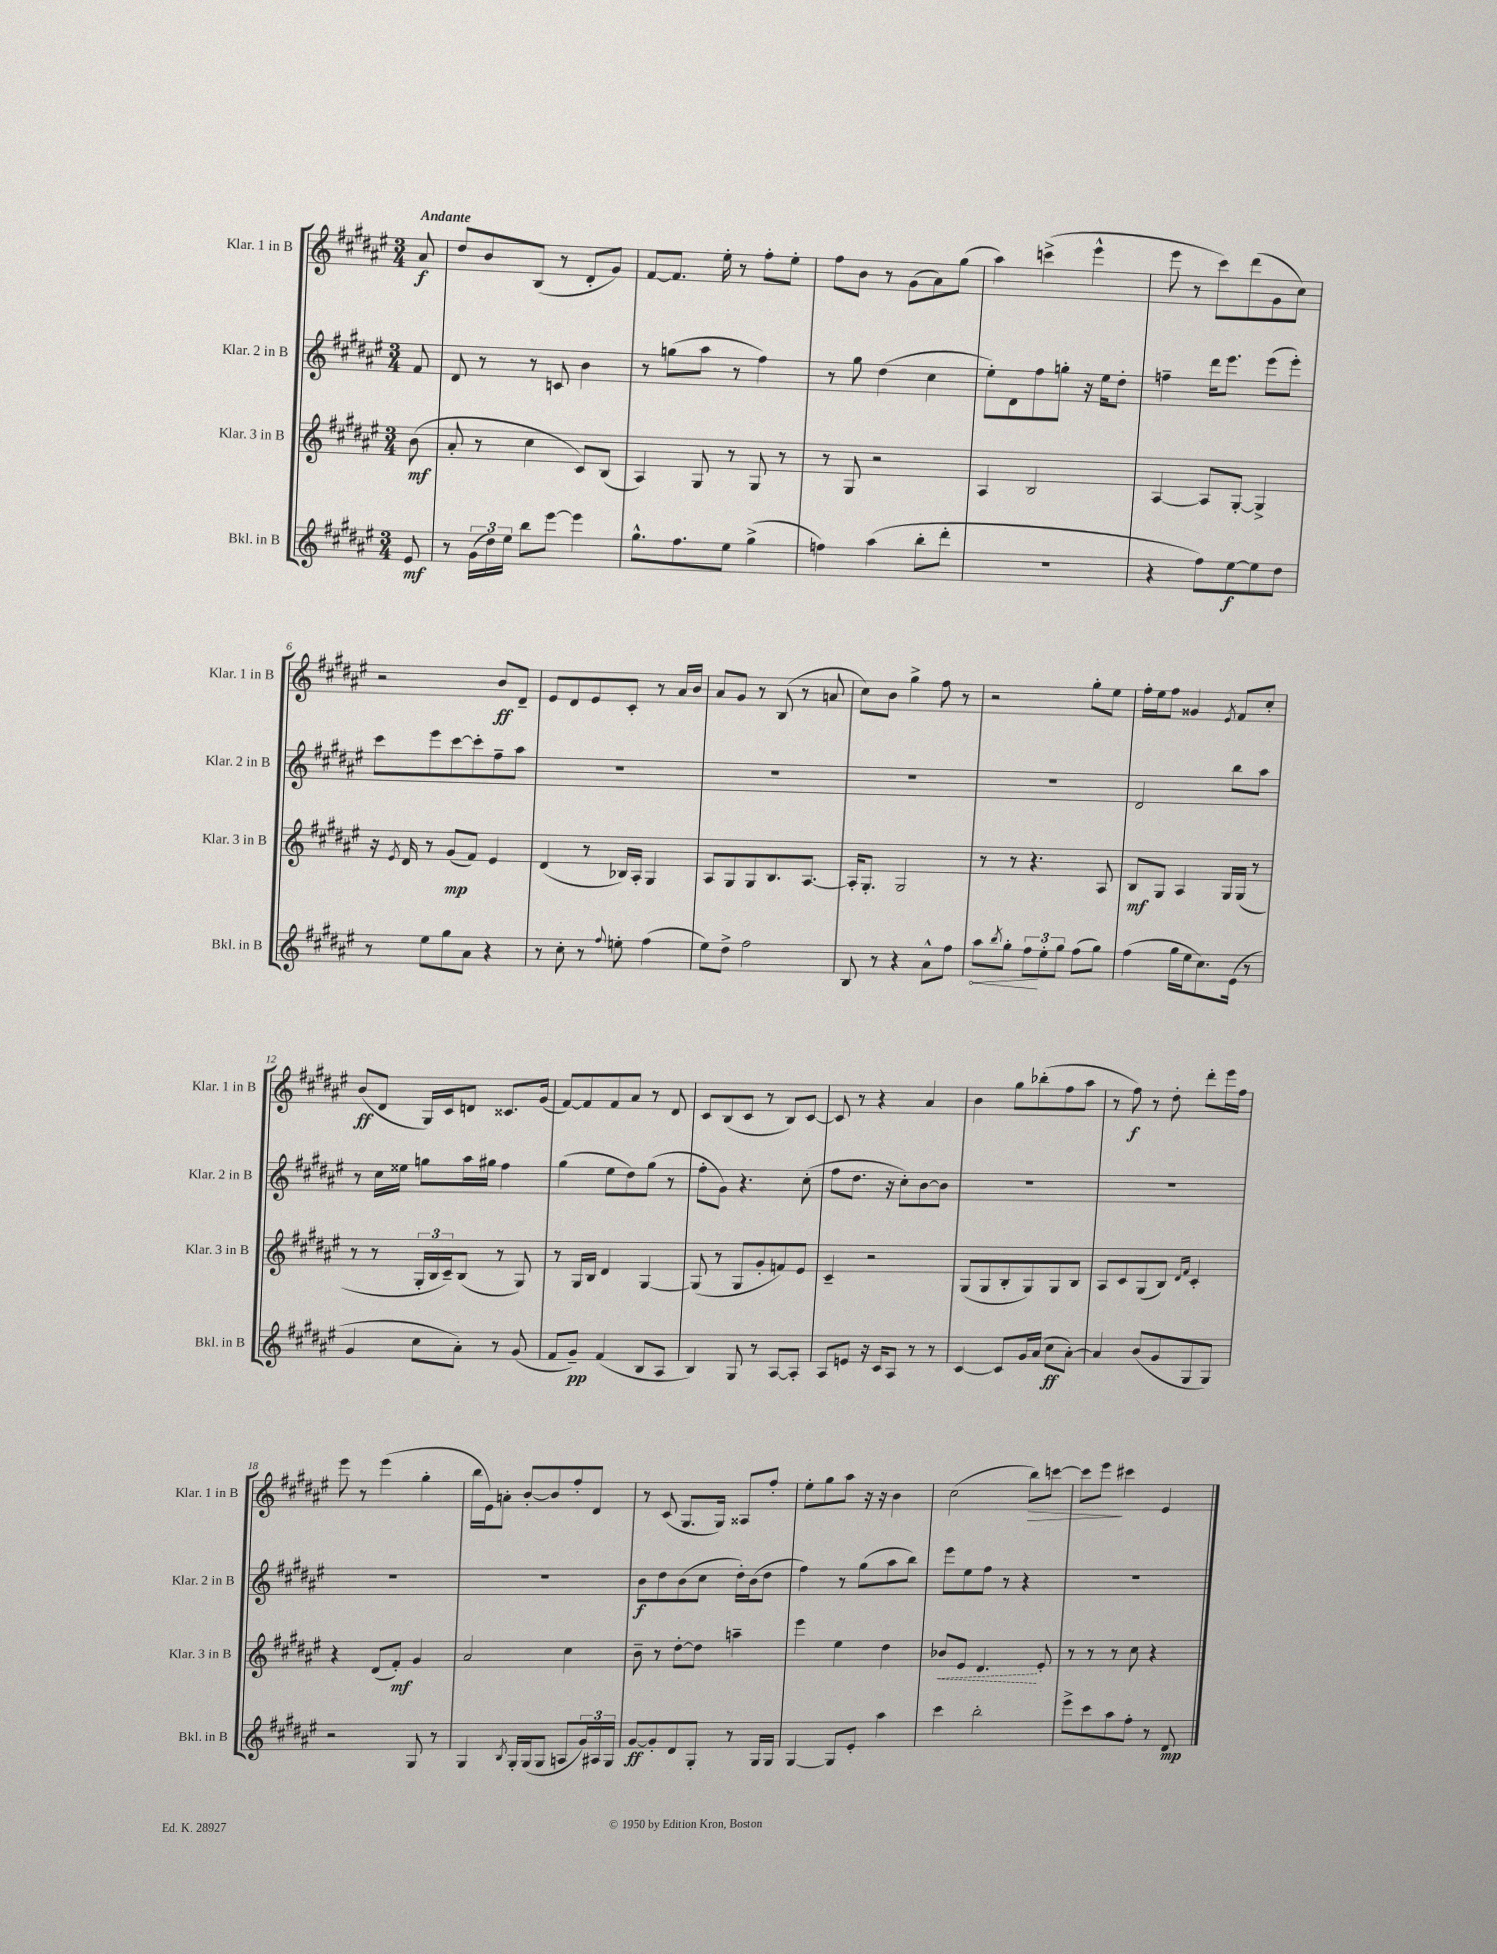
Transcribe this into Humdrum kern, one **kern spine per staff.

**kern	**dynam	**kern	**dynam	**kern	**dynam	**kern	**dynam
*part4	*part4	*part3	*part3	*part2	*part2	*part1	*part1
*staff4	*staff4	*staff3	*staff3	*staff2	*staff2	*staff1	*staff1
*I"Bkl. in B	*	*I"Klar. 3 in B	*	*I"Klar. 2 in B	*	*I"Klar. 1 in B	*
*I'Bkl. in B	*	*I'Klar. 3 in B	*	*I'Klar. 2 in B	*	*I'Klar. 1 in B	*
*clefG2	*	*clefG2	*	*clefG2	*	*clefG2	*
*k[f#c#g#d#a#e#]	*	*k[f#c#g#d#a#e#]	*	*k[f#c#g#d#a#e#]	*	*k[f#c#g#d#a#e#]	*
*M3/4	*	*M3/4	*	*M3/4	*	*M3/4	*
=	=	=	=	=	=	=	=
!	!	!	!	!	!	!LO:TX:a:B:t=Andante	!
8e#/	mf	(8b\	mf	8f#/	.	8a#/	f
=1	=1	=1	=1	=1	=1	=1	=1
8r	.	8a#'/	.	8d#/	.	8dd#/L	.
(24g#\LL	.	8r	.	8r	.	8b/	.
24dd#\)	.	.	.	.	.	.	.
24ee#\JJ	.	.	.	.	.	.	.
8bb\L	.	4cc#\	.	8r	.	(8B/J	.
[8eee#\J	.	.	.	8cn/	.	8r	.
4eee#\]	.	8c#/L)	.	4b\	.	8d#'/L	.
.	.	(8B/J	.	.	.	8g#/J)	.
=2	=2	=2	=2	=2	=2	=2	=2
8.gg#^^\L	.	4A#/)	.	8r	.	[8f#/L	.
.	.	.	.	(8ggn\L	.	8.f#/J]	.
8.ff#\	.	.	.	.	.	.	.
.	.	8G#/	.	8aa#\J	.	.	.
.	.	.	.	.	.	16ee#'\	.
8ee#\J	.	8r	.	8r	.	8r	.
(4gg#^\	.	8G#/	.	4ff#\)	.	8ff#'\L	.
.	.	8r	.	.	.	8ee#'\J	.
=3	=3	=3	=3	=3	=3	=3	=3
4ffn\)	.	8r	.	8r	.	8ff#\L	.
.	.	8G#/	.	8gg#\	.	8b\J	.
(4aa#\	.	2r	.	(4dd#\	.	8r	.
.	.	.	.	.	.	(8g#\L	.
8bb'\L	.	.	.	4cc#\	.	8a#\)	.
8ddd#'\J	.	.	.	.	.	(8gg#\J	.
=4	=4	=4	=4	=4	=4	=4	=4
2.r	.	4A#/	.	8ee#'\L)	.	4aa#\)	.
.	.	.	.	8d#\	.	.	.
.	.	2B/	.	8ff#\	.	(4cccn^\	.
.	.	.	.	8ggn'\J	.	.	.
.	.	.	.	16r	.	4eee#^^\	.
.	.	.	.	16ee#\KL	.	.	.
.	.	.	.	8dd#'\J	.	.	.
=5	=5	=5	=5	=5	=5	=5	=5
4r	.	[4A#/	.	4ffn~\	.	8eee#\	.
.	.	.	.	.	.	8r	.
8ff#\L)	.	8A#/L]	.	16ddd#\KL	.	8ccc#\L)	.
.	.	.	.	8.eee#\J	.	.	.
[8ee#\	f	[8G#'/J	.	.	.	(8ddd#\	.
8ee#\]	.	4G#^/]	.	(8eee#\L	.	8g#\	.
8dd#\J	.	.	.	8eee#'\J)	.	8cc#\J)	.
!!LO:LB:g=z
=6	=6	=6	=6	=6	=6	=6	=6
8r	.	16r	.	8ccc#\L	.	2r	.
.	.	8qe#/	.	.	.	.	.
.	.	16d#/	.	.	.	.	.
8ee#\L	.	8r	.	8eee#\	.	.	.
8gg#\	.	(8g#/L	mp	[8ccc#\	.	.	.
8a#\J	.	8f#/J)	.	8ccc#'\]	.	.	.
4r	.	4e#/	.	8ff#~\	.	8b/L	ff
.	.	.	.	8aa#\J	.	8d#~/J	.
=7	=7	=7	=7	=7	=7	=7	=7
8r	.	(4d#/	.	2.r	.	8e#/L	.
8cc#'\	.	.	.	.	.	8d#/	.
8r	.	8r	.	.	.	8e#/	.
8qqff#/	.	.	.	.	.	.	.
8een'\	.	16B-X/LL)	.	.	.	8c#'/J	.
.	.	16A#'/JJ	.	.	.	.	.
(4ff#\	.	4G#/	.	.	.	8r	.
.	.	.	.	.	.	16a#/LL	.
.	.	.	.	.	.	16b/JJ	.
=8	=8	=8	=8	=8	=8	=8	=8
8ee#\L)	.	8A#/L	.	2.r	.	8a#/L	.
8dd#^\J	.	8G#/	.	.	.	8g#/J	.
2ff#\	.	8G#/	.	.	.	8r	.
.	.	8.B/	.	.	.	(8B/	.
.	.	.	.	.	.	8r	.
.	.	[8.A#/J	.	.	.	.	.
.	.	.	.	.	.	8an/	.
=9	=9	=9	=9	=9	=9	=9	=9
8B/	.	16A#'/KL]	.	2.r	.	8cc#\L)	.
.	.	8.G#'/J	.	.	.	.	.
8r	.	.	.	.	.	8b\J	.
4r	.	2G#/	.	.	.	4gg#^\	.
8a#^^\L	.	.	.	.	.	8ff#\	.
8ff#\J	.	.	.	.	.	8r	.
=10	=10	=10	=10	=10	=10	=10	=10
!	!LO:HP:b	!	!	!	!	!	!
8aa#\L	<	8r	.	2.r	.	2r	.
8qbb/	.	.	.	.	.	.	.
8gg#'\J	.	8r	.	.	.	.	.
12ff#\L	.	4.r	.	.	.	.	.
12ee#'\	[	.	.	.	.	.	.
12gg#\J	.	.	.	.	.	.	.
(8ff#\L	.	.	.	.	.	8gg#'\L	.
8gg#\J)	.	8A#/	.	.	.	8ee#\J	.
=11	=11	=11	=11	=11	=11	=11	=11
(4ff#\	.	8B/L	mf	2d#/	.	16ff#'\LL	.
.	.	.	.	.	.	16ee#\J	.
.	.	8G#/J	.	.	.	8ff#\J	.
16gg#\LL	.	4A#/	.	.	.	4g##X/	.
16ee#\J	.	.	.	.	.	.	.
8.cc#\)	.	.	.	.	.	.	.
.	.	.	.	.	.	8qe#/	.
.	.	16G#/LL	.	8bb\L	.	8f#/L	.
(16e#\Jk	.	(16G#/JJ	.	.	.	.	.
8r	.	8r	.	8aa#\J	.	8cc#'/J	.
!!LO:LB:g=z
=12	=12	=12	=12	=12	=12	=12	=12
4g#/	.	8r	.	8r	.	(8b/L	ff
.	.	8r	.	16cc#\LL	.	8d#/J	.
.	.	.	.	16ee##X\JJ	.	.	.
8cc#\L	.	24G#'/LL	.	8ggn\L	.	16G#/LL)	.
.	.	24B/	.	.	.	.	.
.	.	.	.	.	.	16c#/J	.
.	.	24c#~/J)	.	.	.	.	.
8a#'\J)	.	(8B/J	.	16aa#\L	.	8dn/J	.
.	.	.	.	16gg#X\JJ	.	.	.
8r	.	8r	.	4ff#\	.	8.c##X/L	.
(8g#/	.	8G#/)	.	.	.	.	.
.	.	.	.	.	.	(16g#/Jk	.
=13	=13	=13	=13	=13	=13	=13	=13
8f#/L	.	8r	.	(4gg#\	.	[8f#/L)	.
8g#~/J)	pp	16G#/LL	.	.	.	8f#/]	.
.	.	16B/JJ	.	.	.	.	.
(4f#/	.	4d#/	.	8ee#\L	.	8f#/	.
.	.	.	.	8dd#\)	.	8a#/J	.
8B/L	.	[4G#/	.	(8gg#\J	.	8r	.
8A#/J	.	.	.	8r	.	8d#/	.
=14	=14	=14	=14	=14	=14	=14	=14
4B/)	.	(8G#/]	.	8ff#'\L	.	8c#/L	.
.	.	8r	.	8g#\J)	.	(8B/	.
8G#/	.	8G#/L	.	4.r	.	8c#/J	.
8r	.	8g#'/	.	.	.	8r	.
[8A#/L	.	8fn/)	.	.	.	8B/L)	.
8A#'/J]	.	8e#/J	.	(8cc#'\	.	[8c#/J	.
=15	=15	=15	=15	=15	=15	=15	=15
8A#/L	.	4c#~/	.	8ff#\L	.	8c#/]	.
8en/J	.	.	.	8.dd#\J	.	8r	.
16r	.	2r	.	.	.	4r	.
16c#/KL	.	.	.	16r	.	.	.
8A#/J	.	.	.	8cc#'\L)	.	.	.
8r	.	.	.	[8b\	.	4a#/	.
8r	.	.	.	8b\J]	.	.	.
=16	=16	=16	=16	=16	=16	=16	=16
[4c#/	.	(8G#/L	.	2.r	.	4b\	.
.	.	8G#/	.	.	.	.	.
8c#/L]	.	8B'/	.	.	.	8gg#\L	.
16g#/L	.	8G#/)	.	.	.	(8bb-X'\	.
(16a#/JJ	.	.	.	.	.	.	.
8cc#\L	ff	8G#/	.	.	.	8ff#\	.
[8a#'\J)	.	8B/J	.	.	.	8aa#\J	.
=17	=17	=17	=17	=17	=17	=17	=17
4a#/]	.	8A#/L	.	2.r	.	8r	.
.	.	8c#/	.	.	.	8ff#\)	f
(8b/L	.	(8G#/	.	.	.	8r	.
8g#/	.	8B/J)	.	.	.	8dd#'\	.
.	.	16qqd#/LL	.	.	.	.	.
.	.	16qqf#/JJ	.	.	.	.	.
8G#/	.	4c#'/	.	.	.	8ddd#'\L	.
8G#/J)	.	.	.	.	.	16eee#\L	.
.	.	.	.	.	.	16ff#\JJ	.
!!LO:LB:g=z
=18	=18	=18	=18	=18	=18	=18	=18
2r	.	4r	.	2.r	.	8eee#\	.
.	.	.	.	.	.	8r	.
.	.	(8d#/L	.	.	.	(4eee#\	.
.	.	8f#'/J)	mf	.	.	.	.
8G#/	.	4g#/	.	.	.	4gg#'\	.
8r	.	.	.	.	.	.	.
=19	=19	=19	=19	=19	=19	=19	=19
4G#/	.	2a#/	.	2.r	.	16bb\LL	.
.	.	.	.	.	.	16e#\J)	.
.	.	.	.	.	.	8an'\J	.
8qB/	.	.	.	.	.	.	.
16G#'/LL	.	.	.	.	.	[8b'/L	.
(16G#/J	.	.	.	.	.	.	.
8G#/J	.	.	.	.	.	8b/]	.
8An/L	.	4cc#\	.	.	.	8ff#'/	.
24g#/L)	.	.	.	.	.	8d#/J	.
24A#X/	.	.	.	.	.	.	.
24G#/JJ	.	.	.	.	.	.	.
=20	=20	=20	=20	=20	=20	=20	=20
[8g#/L	ff	8b~\	.	8b\L	f	8r	.
8g#'/]	.	8r	.	8dd#\	.	(8c#/	.
8d#/	.	[8dd#'\L	.	(8b\	.	8.G#/L	.
8G#'/J	.	8dd#\J]	.	8cc#\J	.	.	.
.	.	.	.	.	.	16G#/Jk)	.
8r	.	4aan~\	.	16dd#'\LL)	.	8A##X/L	.
.	.	.	.	(16b\J	.	.	.
16G#/LL	.	.	.	8dd#\J	.	8ff#'/J	.
16G#/JJ	.	.	.	.	.	.	.
=21	=21	=21	=21	=21	=21	=21	=21
[4G#/	.	4eee#\	.	4ff#\)	.	8ee#'\L	.
.	.	.	.	.	.	8gg#\	.
8G#/L]	.	4ee#\	.	8r	.	8aa#\J	.
8e#'/J	.	.	.	(8gg#\L	.	16r	.
.	.	.	.	.	.	16r	.
4aa#\	.	4dd#\	.	8aa#\	.	4b\	.
.	.	.	.	8bb\J)	.	.	.
=22	=22	=22	=22	=22	=22	=22	=22
!	!	!	!LO:HP:b	!	!	!	!
4ccc#\	.	8b-X/L	<	8eee#\L	.	(2cc#\	.
.	.	8e#/J	.	8ee#\	.	.	.
2bb'\	.	4.d#/	.	8ff#\J	.	.	.
.	.	.	.	8r	.	.	.
!	!	!	!	!	!	!	!LO:HP:b
.	.	.	.	4r	.	8bb\L)	>
.	.	8e#'/	[	.	.	[8cccn\J	.
=23	=23	=23	=23	=23	=23	=23	=23
8eee#^\L	.	8r	.	2.r	.	8ccc\L]	.
8ccc#\	.	8r	.	.	.	8eee#\J	.
8aa#\	.	8r	.	.	.	4ccc#X\	]
8ff#'\J	.	8cc#\	.	.	.	.	.
8r	.	4r	.	.	.	4e#/	.
8d#/	mp	.	.	.	.	.	.
==	==	==	==	==	==	==	==
*-	*-	*-	*-	*-	*-	*-	*-
